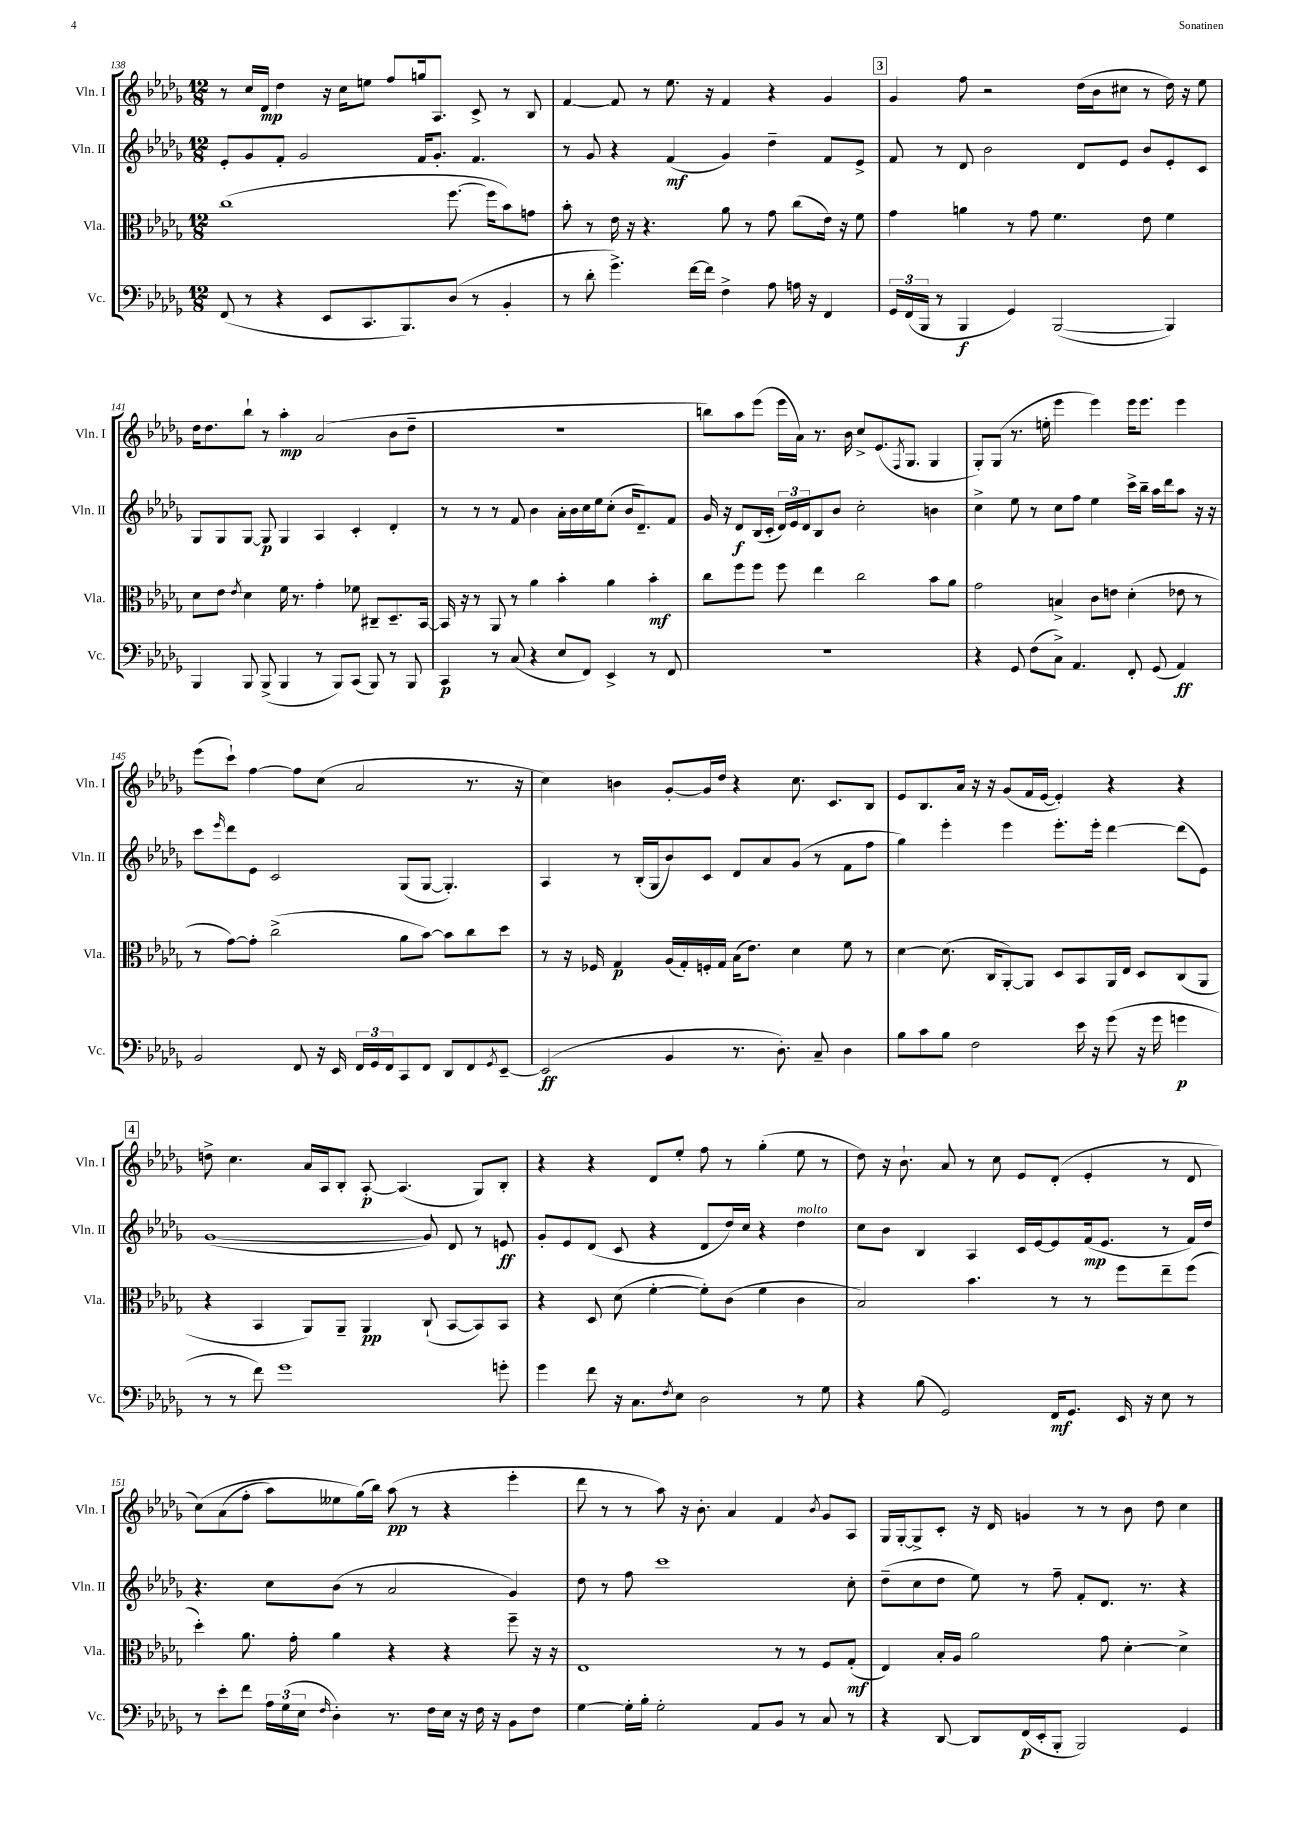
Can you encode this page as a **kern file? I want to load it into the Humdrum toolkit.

**kern	**dynam	**kern	**dynam	**kern	**dynam	**kern	**dynam
*part4	*part4	*part3	*part3	*part2	*part2	*part1	*part1
*staff4	*staff4	*staff3	*staff3	*staff2	*staff2	*staff1	*staff1
*I"Vc.	*	*I"Vla.	*	*I"Vln. II	*	*I"Vln. I	*
*I'Vc.	*	*I'Vla.	*	*I'Vln. II	*	*I'Vln. I	*
*clefF4	*	*clefC3	*	*clefG2	*	*clefG2	*
*k[b-e-a-d-g-]	*	*k[b-e-a-d-g-]	*	*k[b-e-a-d-g-]	*	*k[b-e-a-d-g-]	*
*M12/8	*	*M12/8	*	*M12/8	*	*M12/8	*
=138	=138	=138	=138	=138	=138	=138	=138
(8FF/	.	(1cc	.	8e-'/L	.	8r	.
8r	.	.	.	8g-/	.	16cc/LL	.
.	.	.	.	.	.	16d-/JJ	mp
4r	.	.	.	8f'/J	.	4dd-\	.
.	.	.	.	2g-/	.	.	.
8EE-/L	.	.	.	.	.	16r	.
.	.	.	.	.	.	16cc\KL	.
8.CC/	.	.	.	.	.	8een\J	.
.	.	.	.	.	.	8ff/L	.
8.BBB-/)	.	.	.	.	.	.	.
.	.	.	.	16f/KL	.	16ggn/k	.
.	.	.	.	8.g-'/J	.	8.A-/J	.
(8D-/J	.	[8.ff\	.	.	.	.	.
8r	.	.	.	4.f/	.	8c^/	.
.	.	16ff\KL]	.	.	.	.	.
4BB-'/	.	8b-\)	.	.	.	8r	.
.	.	8gn\J	.	.	.	8B-/	.
=139	=139	=139	=139	=139	=139	=139	=139
8r	.	8b-'\	.	8r	.	[4f/	.
8d-'\	.	8r	.	8g-/	.	.	.
4.g-^\)	.	16e-\	.	4r	.	8f/]	.
.	.	16r	.	.	.	.	.
.	.	4.r	.	.	.	8r	.
.	.	.	.	(4f/	mf	8.ee-\	.
[16f\LL	.	.	.	.	.	.	.
16f\JJ]	.	.	.	.	.	16r	.
4F^\	.	8a-\	.	4g-/)	.	4f/	.
.	.	8r	.	.	.	.	.
8A-\	.	8g-\	.	4dd-~\	.	4r	.
16An\	.	(8cc\L	.	.	.	.	.
16r	.	.	.	.	.	.	.
4FF/	.	16e-\Jk)	.	8f/L	.	4g-/	.
.	.	16r	.	.	.	.	.
.	.	8f\	.	8e-^/J	.	.	.
!!LO:REH:place=s1:t=3
=140	=140	=140	=140	=140	=140	=140	=140
24GG-/LL	.	4g-\	.	8f/	.	4g-/	.
(24FF/	.	.	.	.	.	.	.
24BBB-/JJ	.	.	.	.	.	.	.
8r	.	.	.	8r	.	.	.
4BBB-/	f	4an\	.	8d-/	.	8ff\	.
.	.	.	.	2b-\	.	2r	.
4GG-/)	.	8r	.	.	.	.	.
.	.	8g-\	.	.	.	.	.
([2BBB-/	.	4.f\	.	.	.	.	.
.	.	.	.	8d-/L	.	(16dd-\LL	.
.	.	.	.	.	.	16b-\J	.
.	.	.	.	8e-/J	.	8cc#X\J	.
.	.	8e-\	.	8b-/L	.	8r	.
4BBB-/])	.	4f\	.	8e-'/	.	16dd-\)	.
.	.	.	.	.	.	16r	.
.	.	.	.	8c/J	.	8ee-\	.
!!LO:LB:g=z
=141	=141	=141	=141	=141	=141	=141	=141
4BBB-/	.	8d-\L	.	8G-/L	.	16dd-\KL	.
.	.	.	.	.	.	8.dd-\	.
.	.	8e-\J	.	8G-/	.	.	.
.	.	8qe-/	.	.	.	.	.
8BBB-/	.	4d-\	.	[8G-/J	.	8bb-`\J	.
(8BBB-^/	.	.	.	8G-/]	p	8r	.
4BBB-/	.	16f\	.	4G-/	.	4aa-'\	mp
.	.	8.r	.	.	.	.	.
8r	.	4g-'\	.	4A-/	.	(2a-/	.
8BBB-/L)	.	.	.	.	.	.	.
(8CC/J	.	8f-X\	.	4c'/	.	.	.
8BBB-/)	.	8C#X~/L	.	.	.	.	.
8r	.	8.D-~/	.	4d-'/	.	8b-\L	.
8BBB-/	.	.	.	.	.	8dd-~\J	.
.	.	[16BB-/Jk	.	.	.	.	.
=142	=142	=142	=142	=142	=142	=142	=142
4CC/	p	16BB-/]	.	8r	.	1.r	.
.	.	16r	.	.	.	.	.
.	.	8r	.	8r	.	.	.
8r	.	8AA-/	.	8r	.	.	.
(8C/	.	8r	.	8f/	.	.	.
4r	.	4a-\	.	4b-\	.	.	.
8E-/L	.	4b-'\	.	16a-'\LL	.	.	.
.	.	.	.	16b-\	.	.	.
8FF/J)	.	.	.	16cc\	.	.	.
.	.	.	.	16ee-\J	.	.	.
4EE-^/	.	4a-\	.	(8cc'\J	.	.	.
.	.	.	.	16b-/KL	.	.	.
.	.	.	.	8.d-~/)	.	.	.
8r	.	4b-'\	mf	.	.	.	.
8FF/	.	.	.	8f/J	.	.	.
=143	=143	=143	=143	=143	=143	=143	=143
1.r	.	8cc\L	.	16g-/	.	8bbn\L)	.
.	.	.	.	16r	.	.	.
.	.	8ff\	.	8d-/L	f	8aa-\	.
.	.	8ff\J	.	(16B-/L	.	(8eee-\J	.
.	.	.	.	16c'/JJ	.	.	.
.	.	8ff\	.	24d-/LL)	.	16eee-\LL	.
.	.	.	.	24e-/	.	.	.
.	.	.	.	.	.	16a-\JJ)	.
.	.	.	.	24d-/J	.	.	.
.	.	4ee-\	.	8B-/	.	8.r	.
.	.	.	.	8b-/J	.	.	.
.	.	.	.	.	.	16b-\	.
.	.	2cc\	.	2cc'\	.	8cc^/L	.
.	.	.	.	.	.	(8.e-/	.
.	.	.	.	.	.	8qF/	.
.	.	.	.	.	.	8.G-/J	.
.	.	8b-\L	.	4bn\	.	4G-/	.
.	.	8a-\J	.	.	.	.	.
=144	=144	=144	=144	=144	=144	=144	=144
4r	.	2g-\	.	4cc^\	.	8G-'/L)	.
.	.	.	.	.	.	(8G-/J	.
8GG-/	.	.	.	8ee-\	.	8.r	.
(8F\L	.	.	.	8r	.	.	.
.	.	.	.	.	.	16een'\	.
8C^\J)	.	4Bn^/	.	8cc\L	.	4eee-\	.
4.AA-/	.	.	.	8ff\J	.	.	.
.	.	8c\L	.	4ee-\	.	4eee-\)	.
.	.	8en\J	.	.	.	.	.
8FF'/	.	(4d-'\	.	16ccc^\LL	.	16eee-\KL	.
.	.	.	.	16bb-~\JJ	.	8.eee-\J	.
(8GG-/	.	.	.	16aa-\LL	.	.	.
.	.	.	.	16ddd-\J	.	.	.
4AA-/)	ff	8e-X\	.	8aa-\J	.	4eee-\	.
.	.	8r	.	16r	.	.	.
.	.	.	.	16r	.	.	.
!!LO:LB:g=z
=145	=145	=145	=145	=145	=145	=145	=145
2BB-/	.	8r	.	8ccc\L	.	(8eee-\L	.
.	.	.	.	16qqeee-/	.	.	.
.	.	[8g-\L)	.	8ddd-\	.	8ccc`\J)	.
.	.	8g-'\J]	.	8e-\J	.	[4ff\	.
.	.	(2cc^\	.	2c/	.	.	.
8FF/	.	.	.	.	.	8ff\L]	.
16r	.	.	.	.	.	(8cc\J	.
16EE-/	.	.	.	.	.	.	.
24FF/LL	.	.	.	.	.	2a-/	.
24GG-/	.	.	.	.	.	.	.
24FF/J	.	.	.	.	.	.	.
8CC/	.	8a-\L	.	(8G-/L	.	.	.
8FF/J	.	[8b-\J)	.	[8G-/J	.	.	.
8DD-/L	.	8b-\L]	.	4.G-'/])	.	.	.
8FF/	.	8cc\	.	.	.	8.r	.
8qGG-/	.	.	.	.	.	.	.
[8EE-~/J	.	8dd-\J	.	.	.	.	.
.	.	.	.	.	.	16r	.
=146	=146	=146	=146	=146	=146	=146	=146
(2EE-/]	ff	8r	.	4A-/	.	4cc\)	.
.	.	16r	.	.	.	.	.
.	.	16F-X/	.	.	.	.	.
.	.	4G-/	p	8r	.	4bn\	.
.	.	.	.	(16B-'/LL	.	.	.
.	.	.	.	16G-/J	.	.	.
4BB-/	.	(16A-/LL	.	8b-/)	.	[8g-'/L	.
.	.	16G-'/)	.	.	.	.	.
.	.	16Fn'/	.	8c/J	.	16g-/L]	.
.	.	16G-/JJ	.	.	.	16dd-/JJ	.
8.r	.	(16B-\KL	.	8d-/L	.	4r	.
.	.	8.e-\J)	.	.	.	.	.
.	.	.	.	8a-/	.	.	.
8.D-'\)	.	.	.	.	.	.	.
.	.	4d-\	.	(8g-/J	.	8.cc\	.
8C~/	.	.	.	8r	.	.	.
.	.	.	.	.	.	8.c/L	.
4D-\	.	8f\	.	8f\L	.	.	.
.	.	8r	.	8ff\J	.	8B-/J	.
=147	=147	=147	=147	=147	=147	=147	=147
8B-\L	.	[4d-\	.	4gg-\)	.	8e-/L	.
8c\	.	.	.	.	.	8.B-/	.
8B-\J	.	(8.d-\]	.	4eee-'\	.	.	.
.	.	.	.	.	.	16a-/Jk	.
2F\	.	.	.	.	.	16r	.
.	.	16C/KL	.	.	.	16r	.
.	.	[8AA-'/)	.	4eee-\	.	(8g-/L	.
.	.	8AA-/J]	.	.	.	16f/L	.
.	.	.	.	.	.	[16e-/JJ	.
.	.	8D-/L	.	8.eee-'\L	.	4e-'/])	.
16e-\	.	8BB-/	.	.	.	.	.
16r	.	.	.	16eee-'\Jk	.	.	.
(8g-\	.	16AA-/L	.	[4ddd-\	.	4r	.
.	.	16E-/JJ	.	.	.	.	.
16r	.	8D-/L	.	.	.	.	.
16g-\	.	.	.	.	.	.	.
4gn\	p	(8C/	.	(8ddd-\L]	.	4r	.
.	.	8AA-/J	.	8e-\J)	.	.	.
!!LO:LB:g=z
!!LO:REH:place=s1:t=4
=148	=148	=148	=148	=148	=148	=148	=148
8r	.	4r	.	([1g-	.	8ddn^\	.
8r	.	.	.	.	.	4.cc\	.
8f\)	.	4BB-/	.	.	.	.	.
1g-	.	.	.	.	.	.	.
.	.	8AA-/L)	.	.	.	16a-/LL	.
.	.	.	.	.	.	16A-/J	.
.	.	8AA-~/J	.	.	.	8B-'/J	.
.	.	4AA-/	pp	.	.	[8A-'/	p
.	.	.	.	.	.	(4.A-/]	.
.	.	(8C`/	.	8g-/])	.	.	.
.	.	[8BB-/L	.	8d-/	.	.	.
.	.	8BB-/])	.	8r	.	8G-/L)	.
8gn'\	.	8BB-/J	.	8en/	ff	8B-'/J	.
=149	=149	=149	=149	=149	=149	=149	=149
4g-\	.	4r	.	8g-'/L	.	4r	.
.	.	.	.	8e-/	.	.	.
8f\	.	8D-/	.	(8d-/J	.	4r	.
16r	.	(8d-\	.	8c/	.	.	.
8.C\L	.	.	.	.	.	.	.
.	.	[4f'\	.	4r	.	8d-/L	.
8qF/	.	.	.	.	.	.	.
8E-\J	.	.	.	.	.	8ee-'/J	.
2D-\	.	8f'\L])	.	8d-/L	.	8ff\	.
.	.	(8c\J	.	16dd-/L)	.	8r	.
.	.	.	.	16cc/JJ	.	.	.
.	.	4f\	.	4r	.	(4gg-'\	.
!	!	!	!	!LO:TX:a:i:t=molto	!	!	!
8r	.	4c\	.	4dd-\	.	8ee-\	.
8G-\	.	.	.	.	.	8r	.
=150	=150	=150	=150	=150	=150	=150	=150
4r	.	2B-/)	.	8cc\L	.	8dd-\)	.
.	.	.	.	8b-\J	.	16r	.
.	.	.	.	.	.	8.b-`\	.
(8B-\	.	.	.	4B-/	.	.	.
2GG-/)	.	.	.	.	.	8a-/	.
.	.	4.b-\	.	4A-/	.	8r	.
.	.	.	.	.	.	8cc\	.
.	.	.	.	16c/LL	.	8e-/L	.
.	.	.	.	[16e-/J	.	.	.
16FF/KL	mf	8r	.	8e-/]	.	(8d-'/J	.
8.GG-/J	.	.	.	.	.	.	.
.	.	8r	.	(16f/k	mp	4e-'/	.
.	.	.	.	8.e-/J	.	.	.
16EE-/	.	8ff\L	.	.	.	.	.
16r	.	.	.	.	.	.	.
8E-\	.	8ee-~\	.	8r	.	8r	.
8r	.	(8ff\J	.	16f/LL)	.	8d-/	.
.	.	.	.	16dd-/JJ	.	.	.
!!LO:LB:g=z
=151	=151	=151	=151	=151	=151	=151	=151
8r	.	4dd-'\)	.	4.r	.	(8cc\L)	.
8e-'\L	.	.	.	.	.	(8a-\	.
8f\J	.	8.a-\	.	.	.	8ff'\J	.
24A-\LL	.	.	.	8cc\L	.	8aa-\L)	.
(24G-\	.	.	.	.	.	.	.
.	.	16g-'\	.	.	.	.	.
24E-\JJ	.	.	.	.	.	.	.
16qqF/	.	.	.	.	.	.	.
4D-'\)	.	4a-\	.	(8b-\J	.	8ee--X\	.
.	.	.	.	8r	.	(16gg-\L)	.
.	.	.	.	.	.	16bb-\JJ)	.
8.r	.	4r	.	2a-/	.	(8aa-\	pp
.	.	.	.	.	.	8r	.
16F\LL	.	.	.	.	.	.	.
16E-\JJ	.	4r	.	.	.	4r	.
16r	.	.	.	.	.	.	.
16F\	.	.	.	.	.	.	.
16r	.	.	.	.	.	.	.
8BB-\L	.	8ff~\	.	4g-/)	.	4eee-'\	.
8F\J	.	16r	.	.	.	.	.
.	.	16r	.	.	.	.	.
=152	=152	=152	=152	=152	=152	=152	=152
[4G-\	.	1E-	.	8dd-\	.	8ddd-\	.
.	.	.	.	8r	.	8r	.
16G-'\LL]	.	.	.	8ff\	.	8r	.
16B-'\JJ	.	.	.	.	.	.	.
2G-'\	.	.	.	1ccc	.	8aa-\)	.
.	.	.	.	.	.	16r	.
.	.	.	.	.	.	8.b-'\	.
.	.	.	.	.	.	4a-/	.
8AA-/L	.	.	.	.	.	.	.
8BB-/J	.	8r	.	.	.	4f/	.
8r	.	8r	.	.	.	.	.
.	.	.	.	.	.	8qb-/	.
8C/	.	8F/L	.	.	.	8g-/L	.
8r	.	(8G-'/J	mf	8cc'\	.	8A-/J	.
=153	=153	=153	=153	=153	=153	=153	=153
4r	.	4E-/)	.	(8dd-~\L	.	16G-/LL	.
.	.	.	.	.	.	[16G-'/J	.
.	.	.	.	8cc\	.	8G-^/]	.
[8DD-/	.	16B-'/LL	.	8dd-\J	.	8c'/J	.
.	.	16A-/JJ	.	.	.	.	.
8DD-/L]	.	2a-\	.	8ee-\)	.	16r	.
.	.	.	.	.	.	16d-/	.
(16FF/L	p	.	.	8r	.	4gn/	.
16EE-'/J	.	.	.	.	.	.	.
8BBB-'/J	.	.	.	8ff~\	.	.	.
2BBB-/)	.	.	.	8f'/L	.	8r	.
.	.	8g-\	.	8.d-/J	.	8r	.
.	.	[4d-'\	.	.	.	8b-\	.
.	.	.	.	8.r	.	.	.
.	.	.	.	.	.	8dd-\	.
4GG-/	.	4d-^\]	.	4r	.	4cc\	.
==	==	==	==	==	==	==	==
*-	*-	*-	*-	*-	*-	*-	*-
